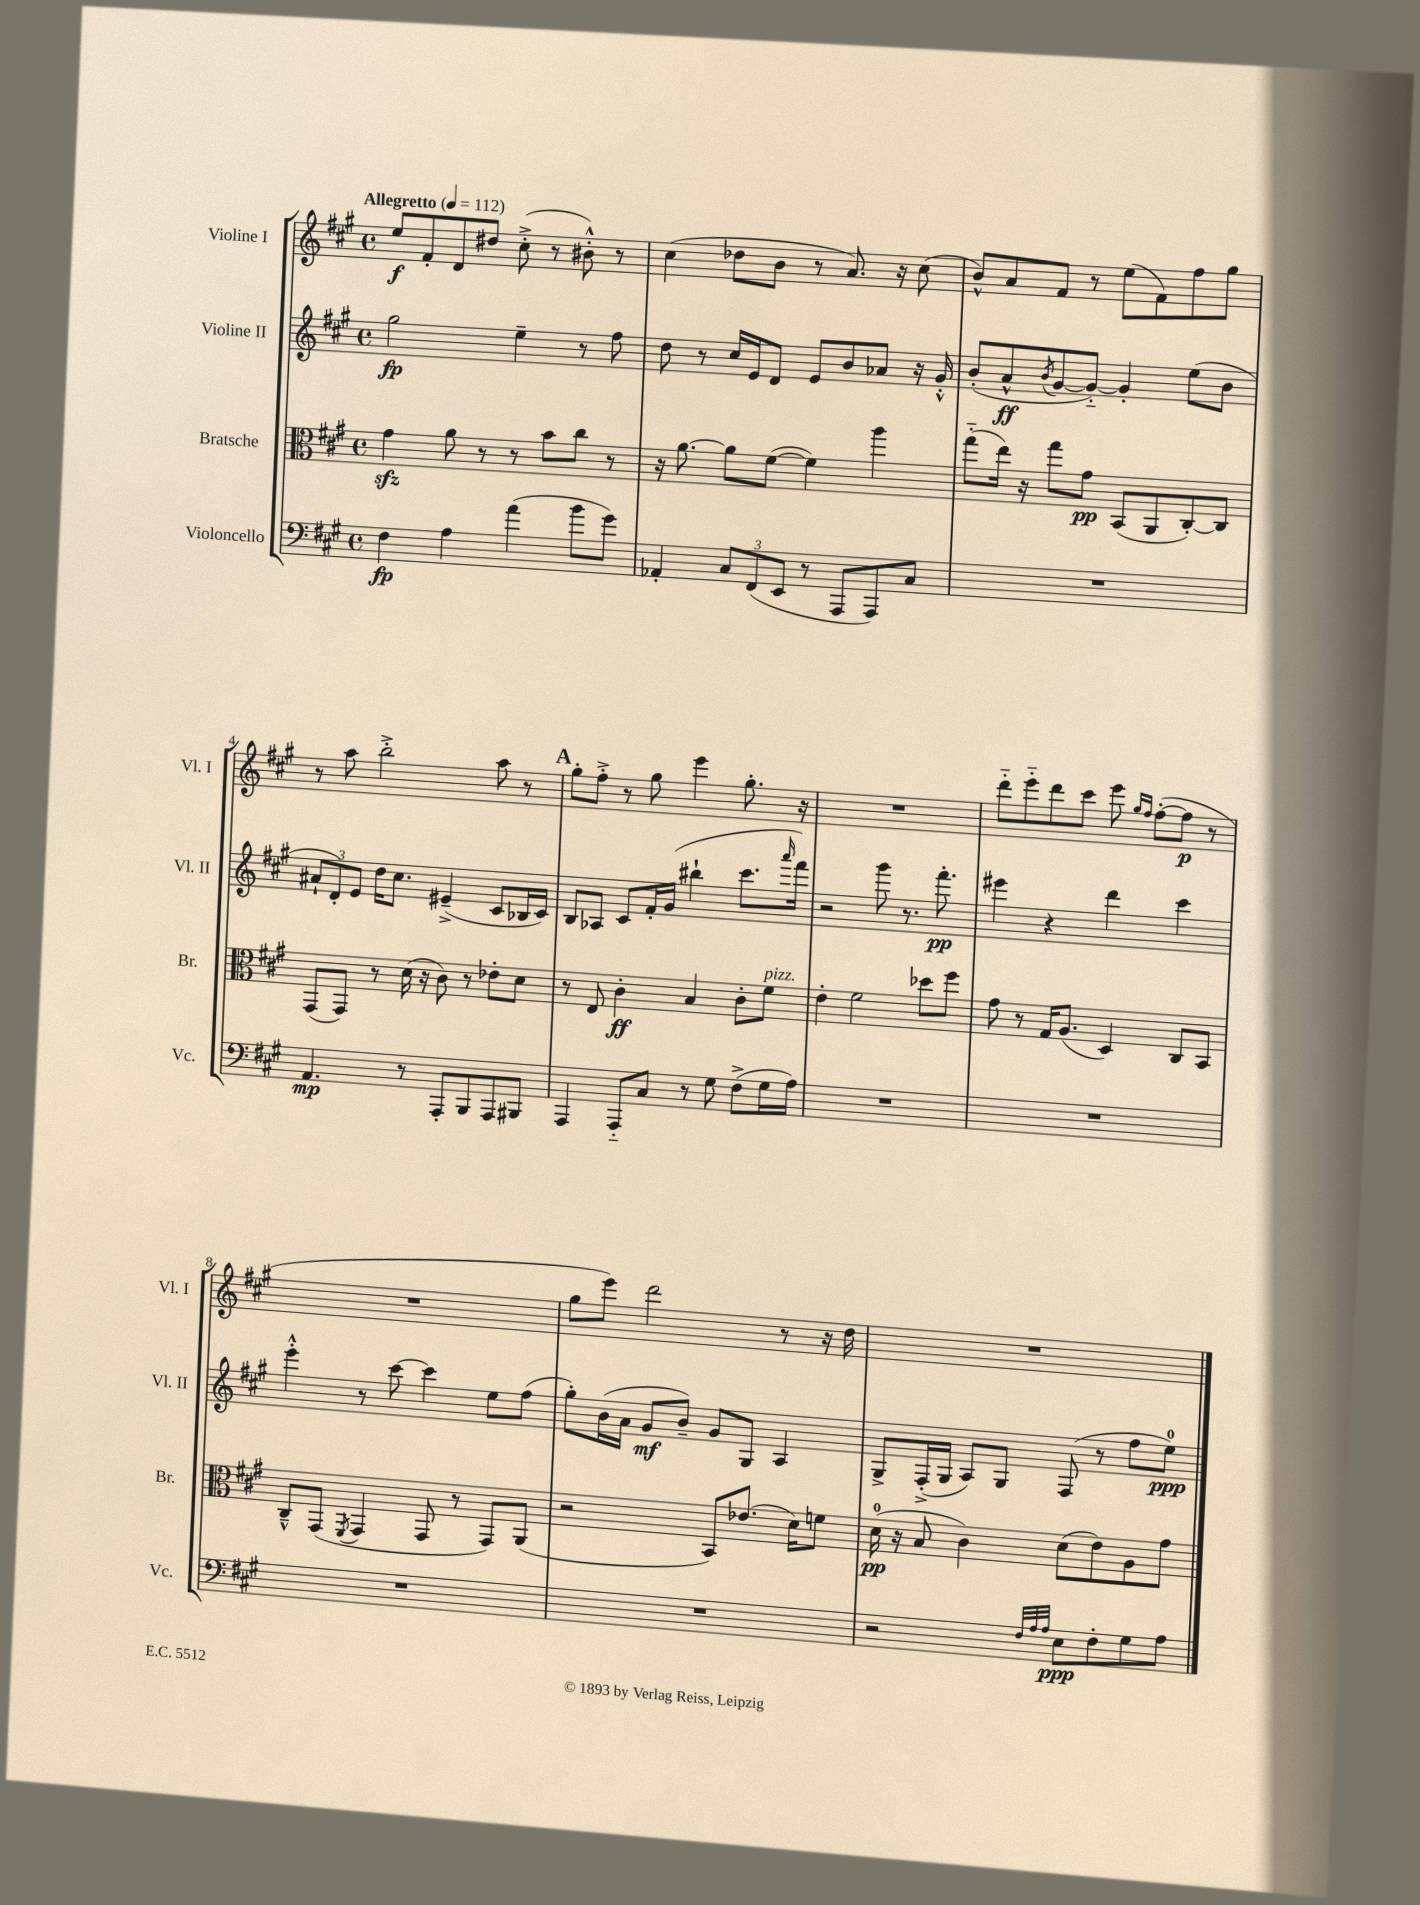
<<
\new StaffGroup <<
\new Staff = "s0" \with { instrumentName = "Violine I" shortInstrumentName = "Vl. I" } {
    \clef treble \key a \major \defaultTimeSignature \time 4/4 \tempo "Allegretto" 4 = 112
    e''8\f fis'8-. d'8 dis''8 cis''8-.->( r8 bis'8-.-^) r8 |
    cis''4( des''8 b'8 r8 a'8.) r16 cis''8( |
    b'8-^) a'8 fis'8 r8 e''8( fis'8) fis''8 gis''8 |
    r8 a''8 b''2-.-> a''8 r8 |
    \mark \markup { \bold "A" } gis''8-. fis''8-.-> r8 gis''8 e'''4 gis''8.-. r16 |
    R1 |
    d'''8-_ e'''8-_ d'''8 cis'''8 e'''8 \grace { gis''16 fis''16 } fis''8~-.( fis''8\p r8 |
    R1 |
    gis''8 e'''8) d'''2 r8 r16 d''16 |
    R1 \bar "|." |
}
\new Staff = "s1" \with { instrumentName = "Violine II" shortInstrumentName = "Vl. II" } {
    \clef treble \key a \major \defaultTimeSignature \time 4/4
    gis''2\fp e''4-- r8 fis''8 |
    d''8 r8 cis''16 e'16 d'8 e'8 b'8 aes'8 r16 gis'16-.-^ |
    b'8-.( a'8-^\ff \acciaccatura { b'8 } gis'8~ gis'8~-_) gis'4-. e''8( b'8 |
    \tuplet 3/2 { ais'8-! d'8-.) e'8 } d''16 cis''8. eis'4--->( cis'8 bes16 cis'16) |
    \mark \markup { \bold "A" } b8 aes8 cis'8 fis'16-. gis'16( bis''4-! cis'''8. \grace { a'''16 } fis'''16) |
    r2 gis'''8 r8. fis'''8.-.\pp |
    eis'''4 r4 d'''4 cis'''4 |
    e'''4-.-^ r8 cis'''8~ cis'''4 e''8 fis''8( |
    gis''8-.) b'16( a'16 gis'8\mf b'8--) gis'8 gis8 a4 |
    gis8-> fis16-.->( gis16 a8) gis8 fis8( r8 fis''8 e''8-0\ppp) \bar "|." |
}
\new Staff = "s2" \with { instrumentName = "Bratsche" shortInstrumentName = "Br." } {
    \clef alto \key a \major \defaultTimeSignature \time 4/4
    gis'4\sfz a'8 r8 r8 b'8 cis''8 r8 |
    r16 a'8.~ a'8 fis'8~( fis'4) a''4 |
    gis''8-_( e''16) r16 gis''8 gis'8\pp b,8( a,8 cis8~-.) cis8 |
    gis,8( gis,8) r8 d'16( r16 cis'8) r8 ees'8-. d'8 |
    \mark \markup { \bold "A" } r8 e8 cis'4-.\ff b4 cis'8-. fis'8^\markup { \italic "pizz." } |
    e'4-. fis'2 des''8 fis''8 |
    gis'8 r8 gis16 a8.( d4) cis8 b,8 |
    cis8---^ gis,8( \acciaccatura { fis,8 } gis,4 gis,8 r8 gis,8) a,8( |
    r2 b,8) ees'8.( d'16) f'8 |
    d'16-0\pp( r16 b8 cis'4) d'8( e'8) a8 gis'8 \bar "|." |
}
\new Staff = "s3" \with { instrumentName = "Violoncello" shortInstrumentName = "Vc." } {
    \clef bass \key a \major \defaultTimeSignature \time 4/4
    fis4\fp a4 a'4( b'8 gis'8) |
    aes,4-. \tuplet 3/2 { cis8 fis,8( e,8 } r8 a,,8 a,,8) cis8 |
    R1 |
    a,4.\mp r8 a,,8-. b,,8 a,,8 bis,,8 |
    \mark \markup { \bold "A" } a,,4 a,,8-_ cis8 r8 gis8 fis8->( gis16 a16) |
    R1 |
    R1 |
    R1 |
    R1 |
    r2 \grace { fis32 a32 a32 } e8\ppp fis8-. gis8 a8 \bar "|." |
}
>>
>>
